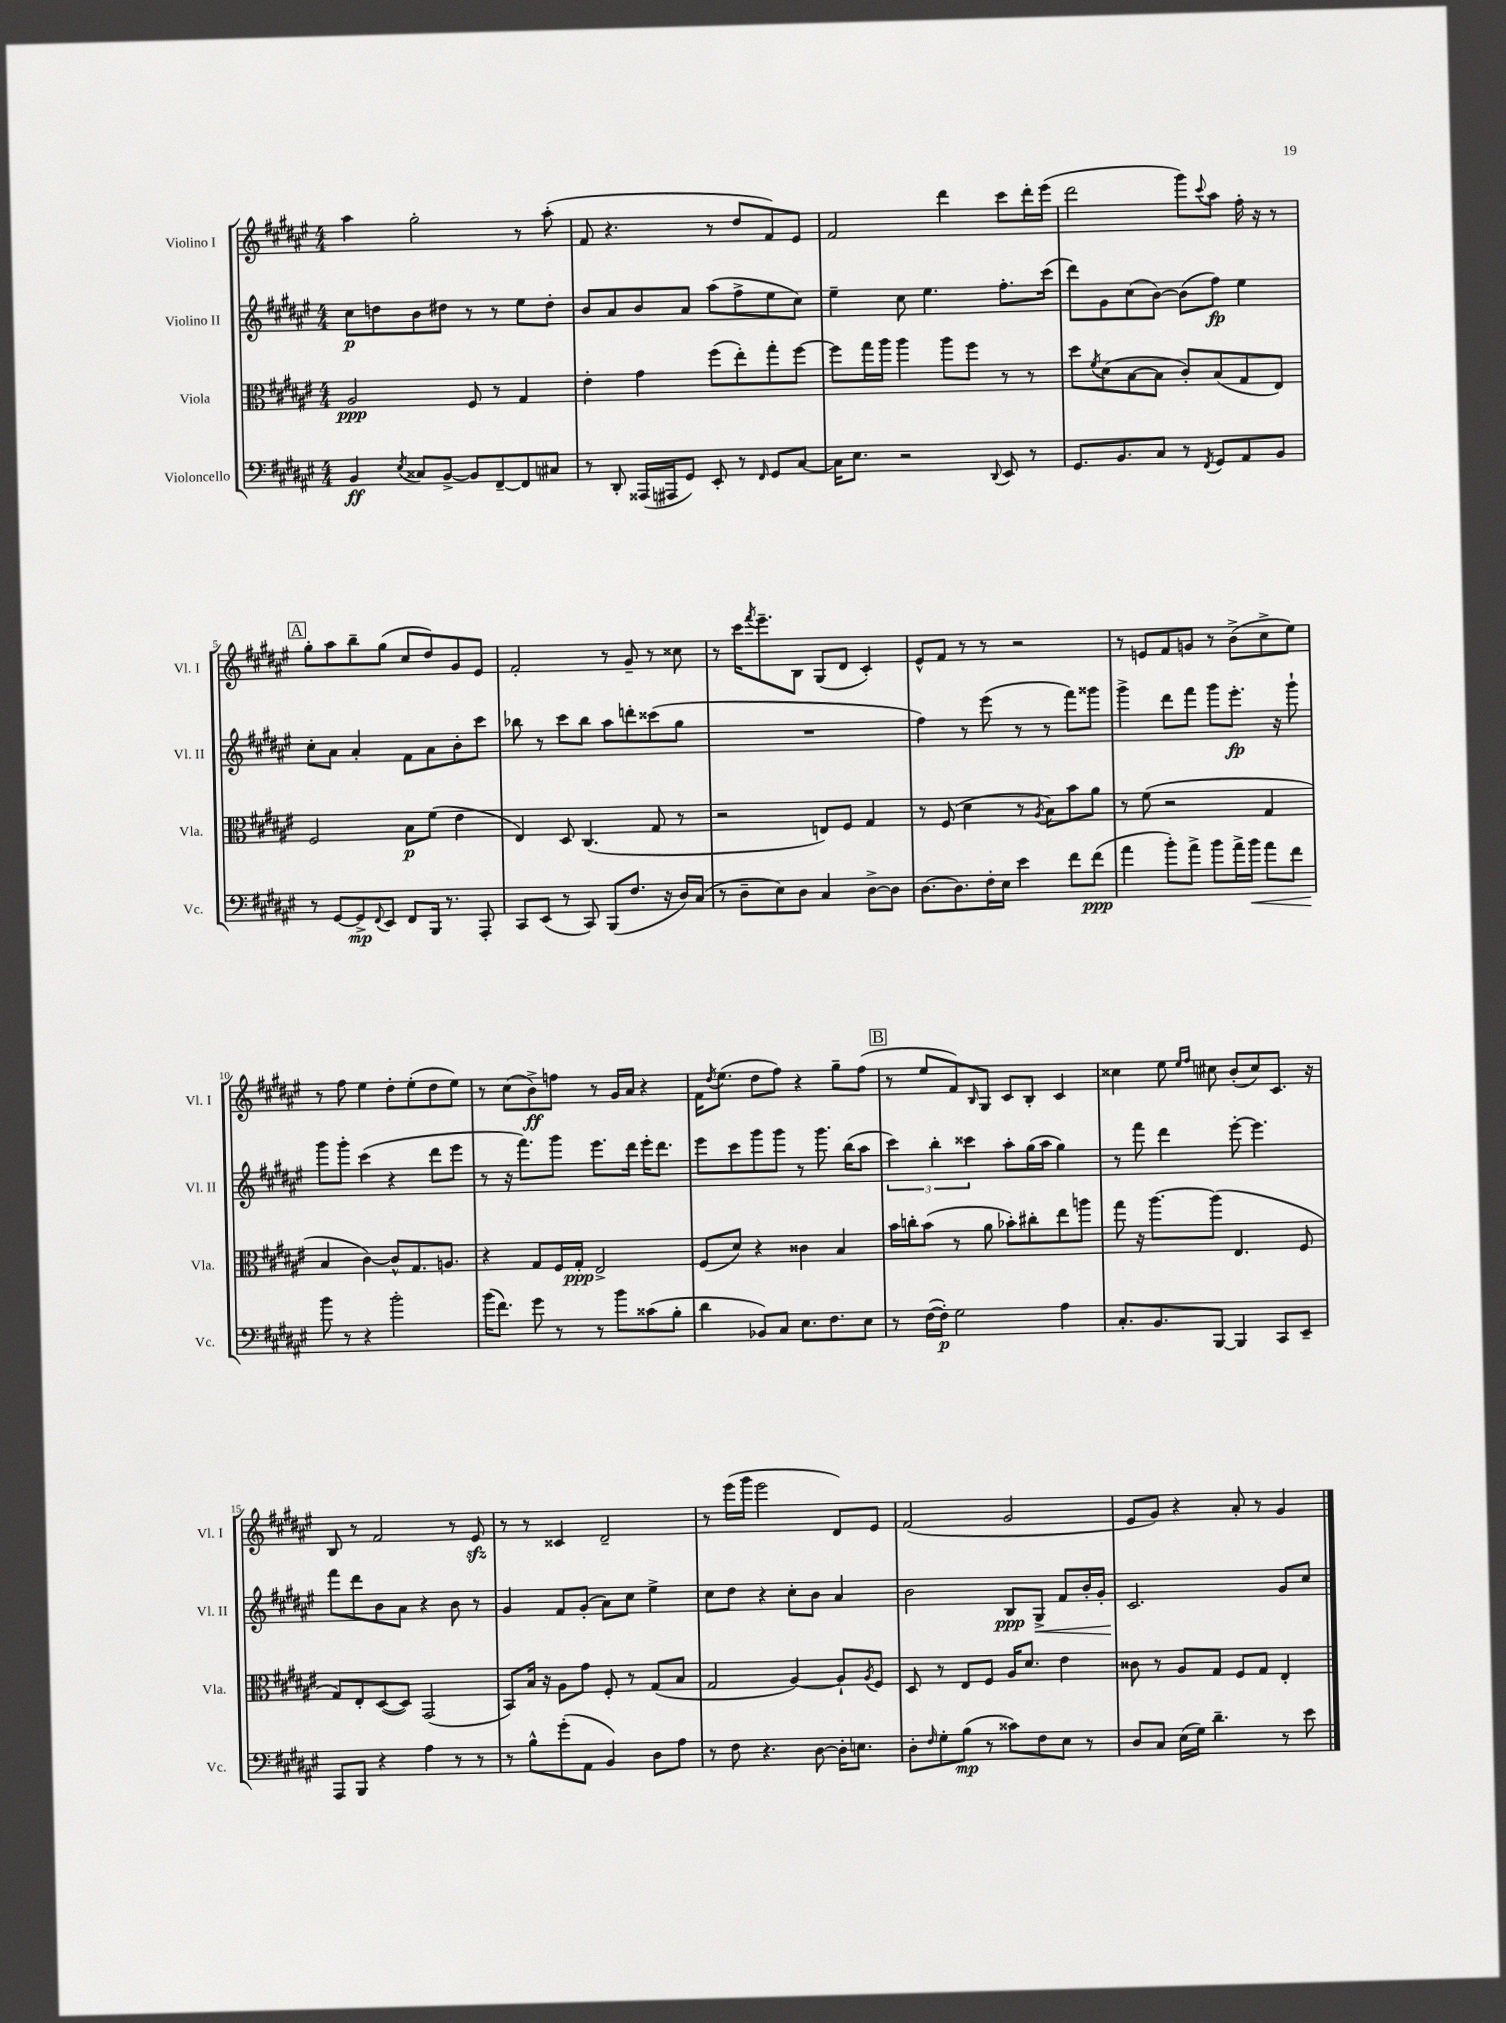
<<
\new StaffGroup <<
\new Staff = "s0" \with { instrumentName = "Violino I" shortInstrumentName = "Vl. I" } {
    \clef treble \key fis \major \numericTimeSignature \time 4/4
    ais''4 gis''2-. r8 ais''8-.( |
    fis'8 r4. r8 dis''8 fis'8) eis'8 |
    fis'2 dis'''4 cis'''8 dis'''16-. eis'''16( |
    dis'''2 gis'''8) \appoggiatura { cis'''8 } ais''8 fis''16-. r16 r8 |
    \mark \markup { \box "A" } gis''8-. ais''8 b''8-- gis''8( cis''8 dis''8) gis'8 eis'8 |
    fis'2-. r8 gis'8-- r8 cisis''8 |
    r8 cis'''16 \acciaccatura { fis'''8 } eis'''8.-- b8 gis8( dis'8 cis'4-.) |
    eis'8-^ fis'8 r8 r8 r2 |
    r8 e'8 fis'8 g'8 r8 b'8->( cis''8-> eis''8) |
    r8 fis''8 eis''4 dis''8-. eis''8-.( dis''8 eis''8) |
    r8 cis''8( b'8->\ff) f''8 r8 gis'16 ais'16 r4 |
    fis'16 \acciaccatura { dis''8 } eis''8.( dis''8 fis''8) r4 gis''8-- fis''8( |
    \mark \markup { \box "B" } r8 eis''8 fis'8) \grace { b16 } gis8 cis'8 b8-. cis'4 |
    cisis''4 eis''8 \grace { eis''16 fis''16 } cis''8 b'8-.( cis''8) cis'8. r16 |
    b8 r8 fis'2 r8 eis'8\sfz |
    r8 r8 cisis'4 dis'2-- |
    r8 eis'''16( gis'''16 eis'''2 dis'8) eis'8 |
    fis'2( gis'2 |
    eis'8 gis'8) r4 ais'8-. r8 gis'4 \bar "|." |
}
\new Staff = "s1" \with { instrumentName = "Violino II" shortInstrumentName = "Vl. II" } {
    \clef treble \key fis \major \numericTimeSignature \time 4/4
    cis''8\p d''8 b'8 dis''8 r8 r8 eis''8 dis''8-. |
    b'8 ais'8 b'8 ais'8 ais''8( fis''8-> eis''8 cis''8) |
    eis''4-- cis''8 eis''4. fis''8.-. cis'''16( |
    dis'''8) gis'8 cis''8( b'8~) b'8( fis''8\fp) eis''4 |
    \mark \markup { \box "A" } cis''8-. ais'8 ais'4-. fis'8 ais'8 b'8-. cis'''8 |
    bes''8 r8 cis'''8 bes''8 ais''8 d'''8-. cisis'''8( gis''8 |
    R1 |
    fis''4) r8 eis'''8( r8 r8 fis'''8) gisis'''8 |
    gis'''4-> dis'''8 fis'''8 gis'''8 eis'''8.-.\fp r16 gis'''8-! |
    gis'''8 gis'''8-. cis'''4( r4 dis'''8 eis'''8 |
    r8 r16 fis'''8.) gis'''8 eis'''8. dis'''16 eis'''16-. dis'''8. |
    eis'''8 cis'''8 gis'''8 gis'''8 r8 gis'''8. b''16( ais''8 |
    \mark \markup { \box "B" } \tuplet 3/2 { cis'''4) b''4-. cisis'''4 } ais''8-. gis''16( ais''16 gis''4) |
    r8 fis'''8 dis'''4 eis'''8~-. eis'''4. |
    fis'''8 dis'''8 b'8 ais'8 r4 b'8 r8 |
    gis'4 fis'8 gis'8-.( ais'8) cis''8 eis''4-> |
    cis''8 dis''8 r4 cis''8-. b'8 ais'4 |
    b'2 b8\ppp gis8->\< fis'8 b'16-. gis'16-. |
    cis'2.\! gis'8 cis''8 \bar "|." |
}
\new Staff = "s2" \with { instrumentName = "Viola" shortInstrumentName = "Vla." } {
    \clef alto \key fis \major \numericTimeSignature \time 4/4
    ais2\ppp fis8 r8 gis4 |
    eis'4-. gis'4 fis''8( eis''8-.) gis''8-. fis''8~ |
    fis''8 gis''16 ais''16 ais''4 ais''8 fis''8 r8 r8 |
    dis''8 \acciaccatura { fis'8 } dis'8( b8~ b8 cis'8-.) b8( gis8 eis8) |
    \mark \markup { \box "A" } fis2 b8\p fis'8( eis'4 |
    eis4) dis8 cis4.( gis8 r8 |
    r2 e8) fis8 gis4 |
    r8 fis8( dis'4 r8 \acciaccatura { ais8 } b8) b'8 ais'8 |
    r8 fis'8( r2 gis4 |
    b4 cis'4~) cis'8-^ gis8. a8. |
    r4 gis8 fis16 gis16-.\ppp eis2-> |
    fis8( dis'8) r4 cisis'4 b4 |
    \mark \markup { \box "B" } b'16 c''16-. b'8( r8 ais'8 bes'8-.) cis''8-. eis''8 a''8 |
    gis''8 r16 ais''8.~ ais''8( eis4. fis8 |
    gis8) eis8-. dis8~( dis8) gis,2( |
    b,8) b16 r16 ais8 gis'8 fis8-. r8 gis8( b8 |
    gis2 ais4~) ais8-! \acciaccatura { ais8 } fis8 |
    dis8 r8 eis8 fis8 ais16 dis'8. eis'4 |
    cisis'8 r8 ais8 gis8 fis8 gis8 eis4-. \bar "|." |
}
\new Staff = "s3" \with { instrumentName = "Violoncello" shortInstrumentName = "Vc." } {
    \clef bass \key fis \major \numericTimeSignature \time 4/4
    b,4\ff \acciaccatura { eis8 } cisis8 b,8~-> b,8 fis,8~-- fis,8 cis8 |
    r8 dis,8-. aisis,,16( ais,,16 gis,8) eis,8-. r8 \grace { fis,16 } gis,8 cis8~ |
    cis16 eis8. r2 \appoggiatura { dis,8 } eis,8 r8 |
    gis,8. b,8. cis8 r8 \acciaccatura { fis,8 } gis,8 ais,8 b,8 |
    \mark \markup { \box "A" } r8 gis,8~ gis,8->\mp \appoggiatura { fis,8 } eis,8 fis,8 b,,16 r8. ais,,8-. |
    cis,8 eis,8( r8 cis,8) b,,8( fis8. r16 dis16) cis16( |
    r8 dis8-- eis8) dis8 cis4 dis8~-> dis8 |
    dis8.~ dis8. fis16-. eis16 eis'4 fis'8 fis'8\ppp( |
    ais'4 b'8-.) ais'8-> b'8 ais'16-> b'16\< ais'8 fis'8 |
    b'8\! r8 r4 b'2-. |
    b'16( fis'8.) gis'8 r8 r8 b'8 cisis'8( b8-. |
    dis'4 bes,8) cis8 eis8. fis8. eis8 |
    \mark \markup { \box "B" } r8 fis16~( fis16-.\p) gis2 ais4 |
    cis8.-. b,8. b,,8~ b,,4 cis,8 eis,8-- |
    ais,,8 b,,8 r4 ais4 r8 r8 |
    r8 b8-^ gis'8-.( ais,8 b,4) dis8 ais8 |
    r8 fis8 r4. dis8~ dis16-. e8. |
    dis8-. \grace { fis16 } gis8-. b8\mp( r8 cisis'8) fis8 eis8 r8 |
    dis8 cis8 eis16( gis16) dis'4.-- r8 eis'8 \bar "|." |
}
>>
>>
